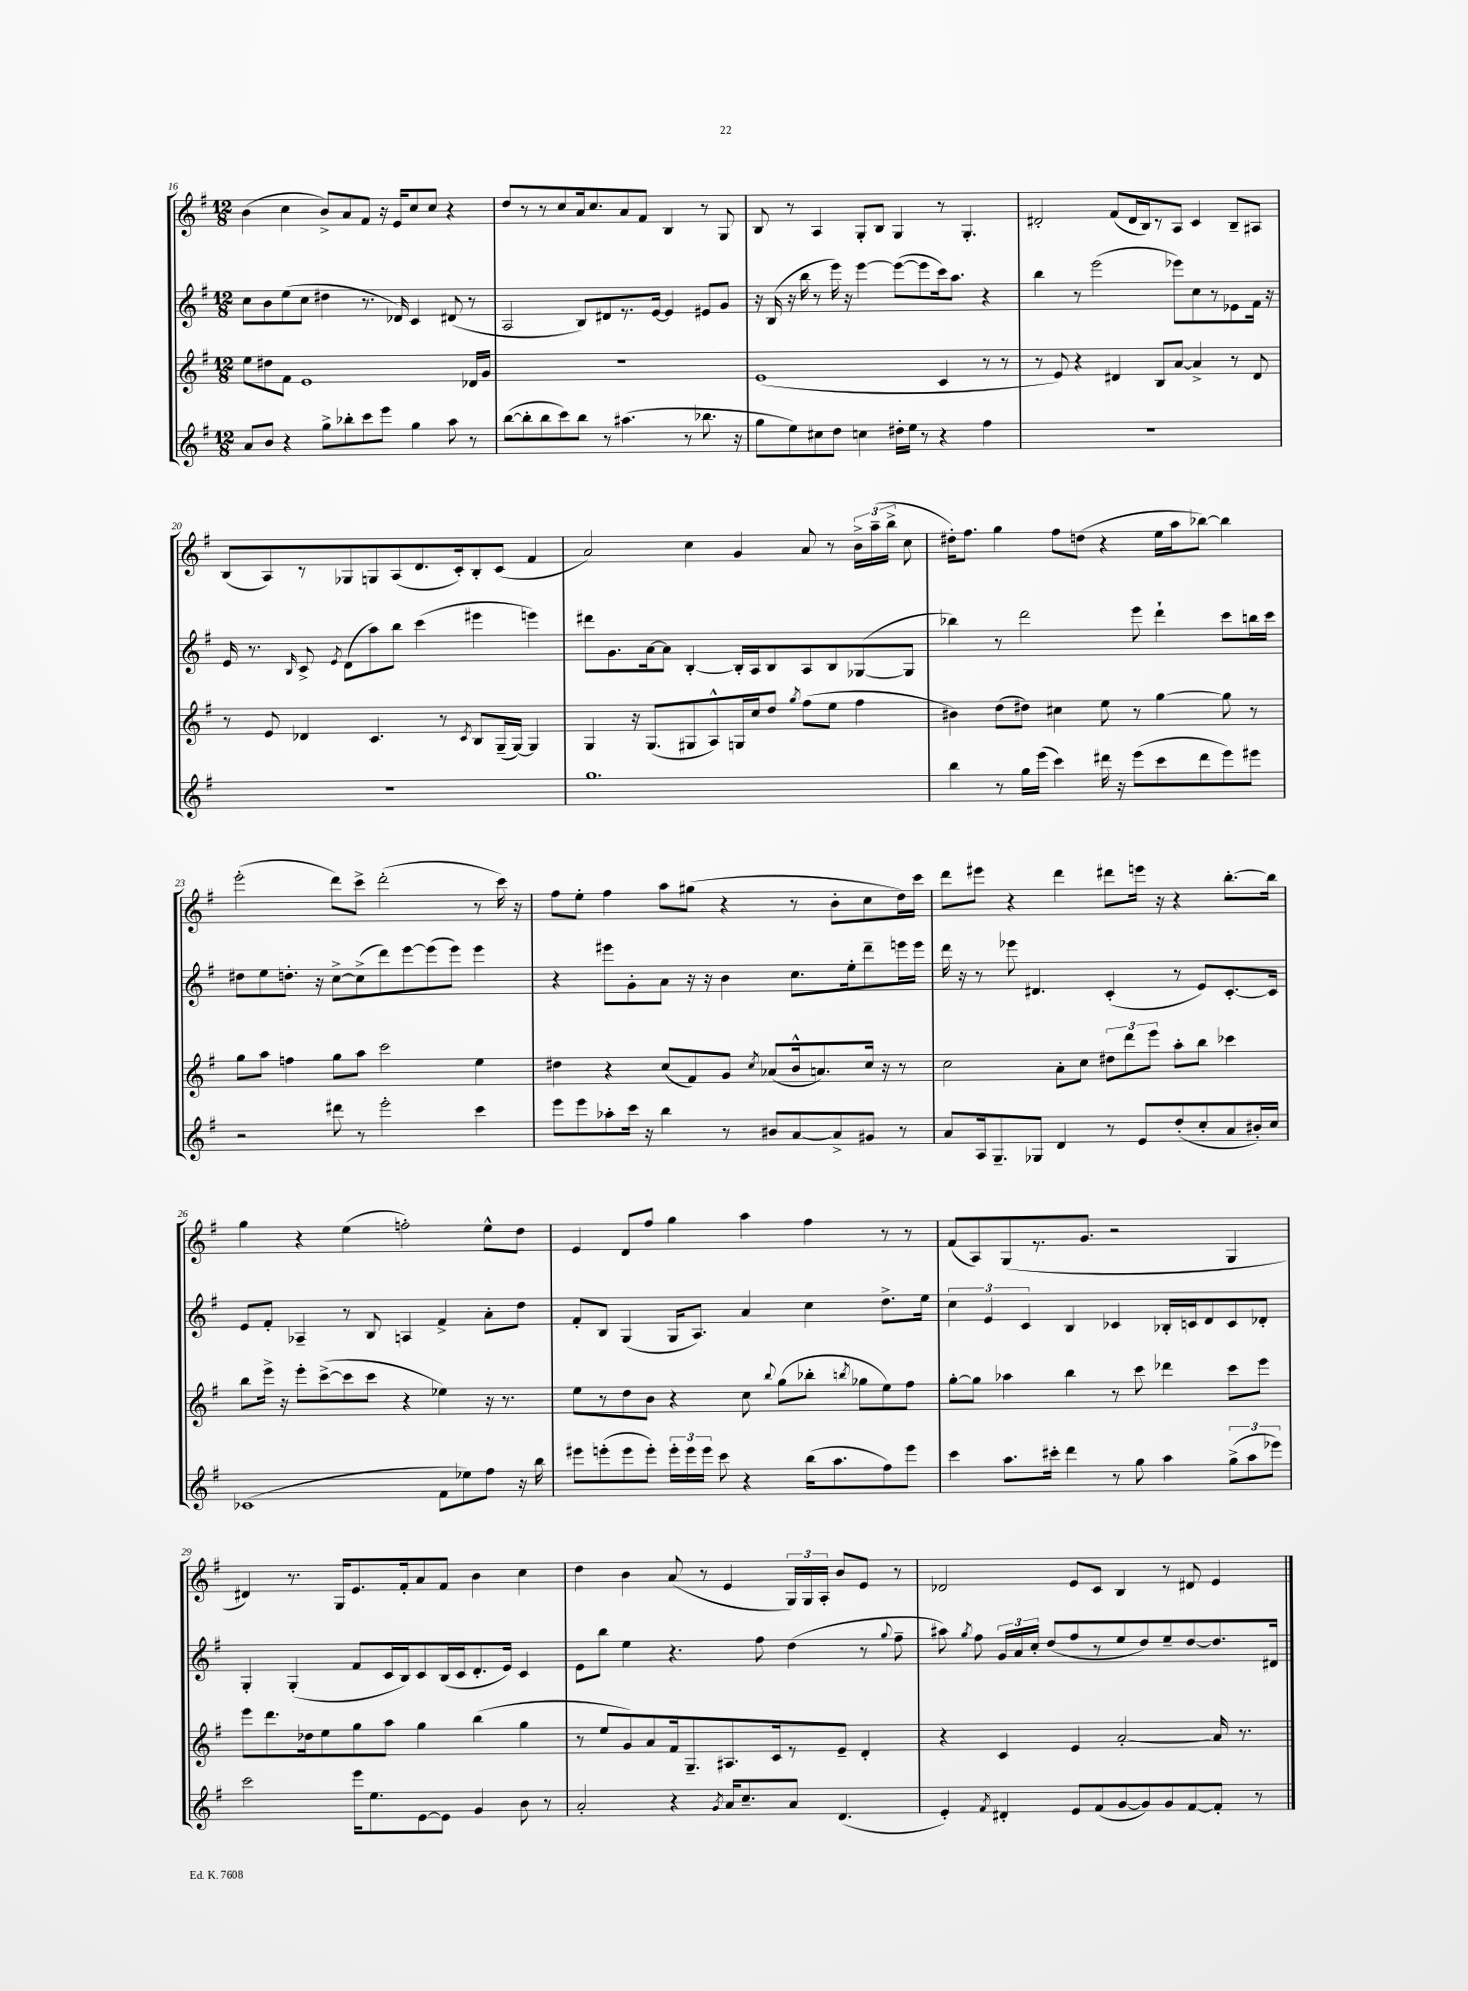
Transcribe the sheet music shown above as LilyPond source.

<<
\new StaffGroup <<
\new Staff = "s0" {
    \clef treble \key g \major \numericTimeSignature \time 12/8
    \autoBeamOff b'4( c''4 b'8[->) a'8 fis'8] r16 e'16[ c''8 c''8] r4 |
    d''8[ r8 r8 c''8 a'16 c''8. a'8 fis'8] b4 r8 g8 |
    b8 r8 a4 g8[-. b8] g4 r8 g4.-. |
    dis'2-. fis'8[( dis'16 b16) r8 a8] c'4 b8[-- ais8] |
    b8[( a8) r8 ges8 g8 a8( d'8. c'16-.) b8-. c'8]( fis'4 |
    a'2) c''4 g'4 a'8 r8 \tuplet 3/2 { b'16[-> a''16--( b''16]-> } c''8 |
    dis''16[-.) fis''8.] g''4 fis''8[ d''8]( r4 e''16[ a''16 bes''8]~) bes''4 |
    e'''2-.( d'''8[) c'''8]-> d'''2-.( r8 c'''16) r16 |
    fis''8[ e''8]-. fis''4 a''8[ gis''8]( r4 r8 b'8[-. c''8 d''16) c'''16] |
    d'''8[ eis'''8] r4 d'''4 dis'''8[ e'''16] r16 r4 b''8.[~-. b''16] |
    g''4 r4 e''4( f''2-.) e''8[-^ d''8] |
    e'4 d'8[ fis''8] g''4 a''4 fis''4 r8 r8 |
    fis'8[( a8) g8( r8. g'8.] r2 g4 |
    dis'4) r8. g16[ e'8. fis'16-. a'8 fis'8] b'4 c''4 |
    d''4 b'4 a'8( r8 e'4 \tuplet 3/2 { g16[) g16 a16]-. } b'8[ e'8] r8 |
    des'2 e'8[ c'8] b4 r8 dis'8 e'4 \bar "|." |
}
\new Staff = "s1" {
    \clef treble \key g \major \numericTimeSignature \time 12/8
    \autoBeamOff c''8[ b'8 e''8( c''8] dis''4 r8. des'16) c'4 dis'8( r8 |
    a2 b8[) dis'8 r8. e'16]~ e'4 eis'8[ g'8] |
    r16 b16( r16 b''16 r8 e'''16) r16 e'''4~ e'''8[~( e'''8 c'''16) a''8.] r4 |
    b''4 r8 e'''2( ees'''8[) c''8 r8 ees'8 fis'16] r16 |
    e'16 r8. \grace { b16 } c'8-> \acciaccatura { e'8 } d'8[( a''8) b''8] c'''4( eis'''4 e'''4) |
    dis'''8[ g'8. a'16~ a'8] b4~-. b16[-. a16 b8 a8 b8 ges8~( ges8] |
    bes''4) r8 d'''2 e'''8 d'''4-! c'''8[ b''16 c'''16] |
    dis''8[ e''8 d''8.]-. r16 c''8[~-> c''8->( d'''8) e'''8~ e'''8( e'''8]) e'''4 |
    r4 eis'''8[ g'8-. a'8] r16 r16 b'4 c''8.[ e''16-. d'''8-- e'''16 e'''16] |
    d'''16 r16 r8 ees'''8 dis'4. c'4-.( r8 e'8[) c'8.~-. c'16] |
    e'8[ fis'8]-. aes4-- r8 b8 a4 fis'4-> a'8[-. d''8] |
    fis'8[-. b8] g4( g16[ a8.]) a'4 c''4 d''8.[-> e''16] |
    \tuplet 3/2 { c''4 e'4 c'4 } b4 ces'4 bes16[-. c'16 d'8 c'8 des'8]-. |
    g4-. g4-.( fis'8[ c'16 b16) c'8 b16( c'16 d'8.-. e'16]) c'4 |
    e'8[ b''8] e''4 r4. fis''8 d''4( r8 \appoggiatura { g''8 } fis''8-- |
    ais''8) \acciaccatura { g''8 } fis''8 \tuplet 3/2 { g'16[ a'16 c''16]-. } d''8[( fis''8 r8 e''8 d''8) e''8-- d''8~ d''8. dis'16] \bar "|." |
}
\new Staff = "s2" {
    \clef treble \key g \major \numericTimeSignature \time 12/8
    \autoBeamOff e''8[ dis''8 fis'8] e'1 des'16[ g'16] |
    R1. |
    e'1( c'4 r8 r8 |
    r8 e'8) r4 dis'4 b8[ a'8]~ a'4-> r8 dis'8 |
    r8 e'8 des'4 c'4. r8 \acciaccatura { c'8 } b8[ g16--( g16]~) g4 |
    g4 r16 g8.[( gis8 a8-^) g16 c''16 d''8] \acciaccatura { g''8 } fis''8[( e''8] fis''4 |
    bis'4) d''8[( dis''8]) cis''4 e''8 r8 g''4~ g''8 r8 |
    g''8[ a''8] f''4 g''8[ a''8] c'''2 e''4 |
    dis''4 r4 c''8[( fis'8) g'8] \acciaccatura { c''8 } aes'8[( b'16-^ a'8.) c''16] r16 r8 |
    c''2 a'8[-. c''8] \tuplet 3/2 { dis''8[ d'''8 e'''8] } a''8[-. b''8] ces'''4 |
    b''8[ e'''16]-> r16 e'''8[-. c'''8~->( c'''8 c'''8] r4 ees''4) r16 r8. |
    e''8[ r8 d''8 b'8] r4 c''8 \appoggiatura { b''8 } g''8[( bes''8]-. \acciaccatura { b''8 } ges''8[ e''8) fis''8] |
    g''8[~-. g''8] aes''4 b''4 r8 c'''8 des'''4 c'''8[ e'''8] |
    e'''8[ d'''8. des''16 e''8 g''8 a''8] g''4 b''4( g''4 |
    r8 e''8[ g'8) a'8 fis'16 g8.-- ais8. c'16 r8 e'8]-- d'4-. |
    r4 c'4 e'4 a'2~-. a'16 r8. \bar "|." |
}
\new Staff = "s3" {
    \clef treble \key g \major \numericTimeSignature \time 12/8
    \autoBeamOff a'8[ b'8] r4 g''8[-> bes''8-. c'''8 e'''8] g''4 a''8 r8 |
    b''8[~( b''8-. b''8 c'''8) b''8] r8 ais''4.( r8 bes''8. r16 |
    g''8[ e''8) cis''8 d''8] c''4 dis''16[-. e''16] r8 r4 fis''4 |
    R1. |
    R1. |
    g''1. |
    b''4 r8 g''16[ e'''16]( c'''4) dis'''16 r16 e'''8[( c'''8 dis'''8 e'''8) eis'''8] |
    r2 dis'''8 r8 e'''2-. c'''4 |
    e'''8[ e'''8 aes''8-. c'''16] r16 b''4 r8 bis'8[ a'8~ a'8-> gis'8] r8 |
    a'8[ a16 g8.-- ges8] d'4 r8 e'8[ d''8-.( c''8-. a'8 bis'16-.) c''16] |
    ces'1( fis'8[ ees''8) fis''8] r16 b''16 |
    eis'''8[ e'''8-.( e'''8 e'''8]-.) \tuplet 3/2 { e'''16[-. e'''16 e'''16] } c'''8 r4 b''16[( a''8. fis''8) e'''8] |
    c'''4 a''8.[ cis'''16]-. d'''4 r8 g''8 a''4 \tuplet 3/2 { g''8[->( a''8 ees'''8]) } |
    c'''2 e'''16[ e''8. e'8~ e'8] g'4 b'8 r8 |
    a'2-. r4 \acciaccatura { g'8 } a'16[ c''8.-- a'8] d'4.( |
    e'4-.) \acciaccatura { fis'8 } dis'4-. e'8[ fis'8( g'8~ g'8) g'8 fis'8~ fis'8]-. r8 \bar "|." |
}
>>
>>
\layout { \context { \Score currentBarNumber = #16 } }
